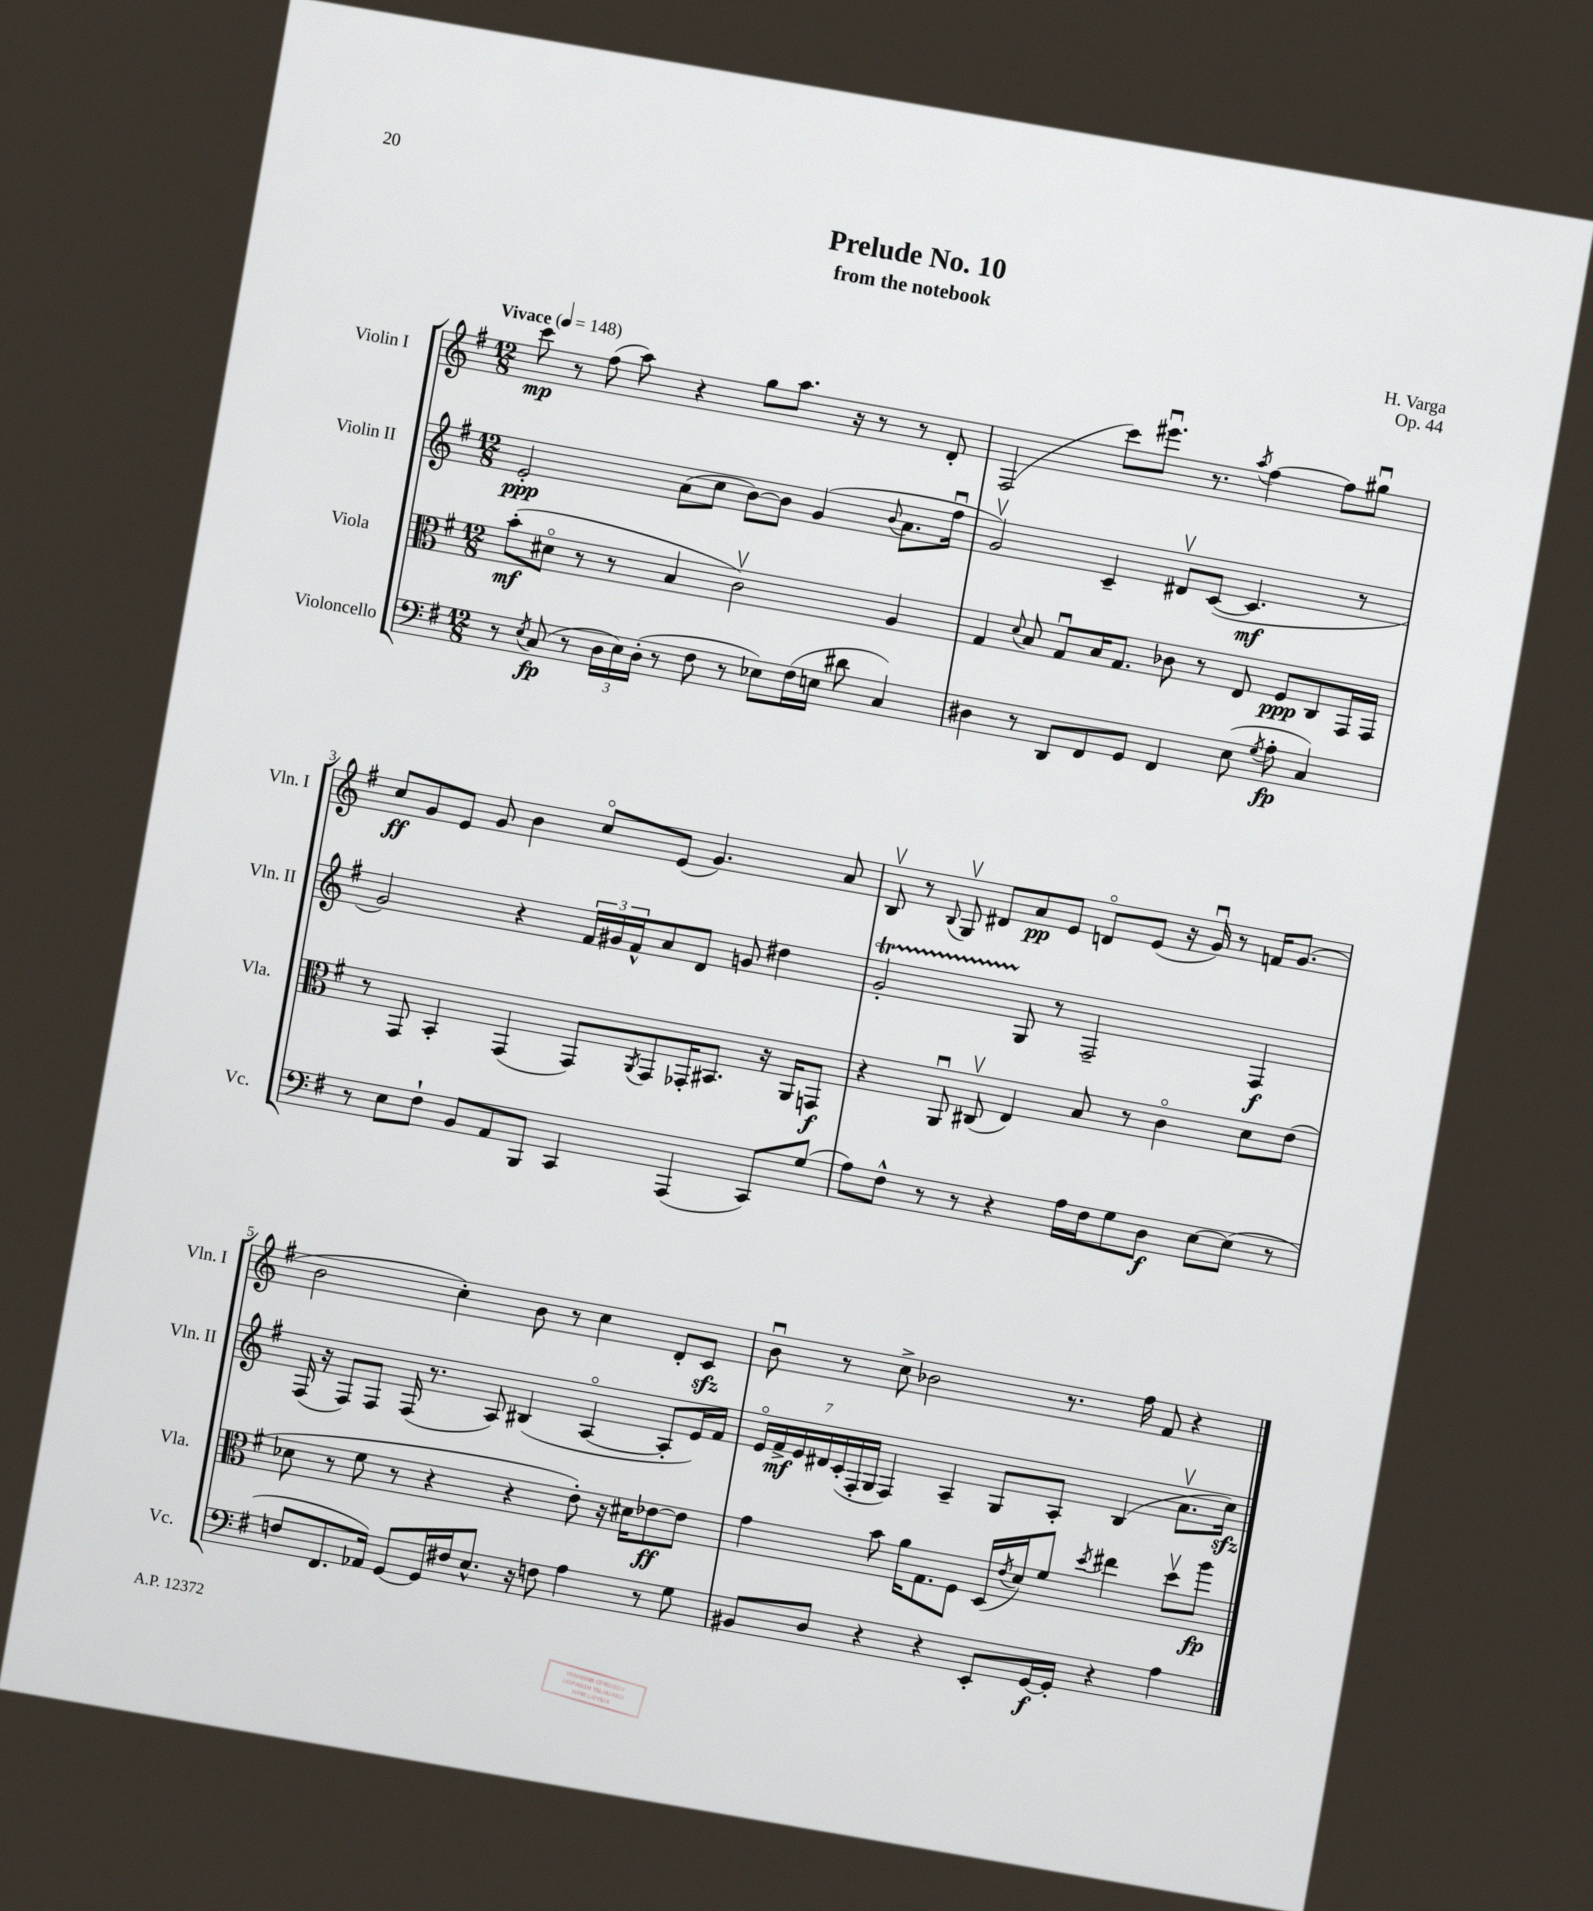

**kern	**dynam	**kern	**dynam	**kern	**dynam	**kern	**dynam
*part4	*part4	*part3	*part3	*part2	*part2	*part1	*part1
*staff4	*staff4	*staff3	*staff3	*staff2	*staff2	*staff1	*staff1
*I"Violoncello	*	*I"Viola	*	*I"Violin II	*	*I"Violin I	*
*I'Vc.	*	*I'Vla.	*	*I'Vln. II	*	*I'Vln. I	*
*clefF4	*	*clefC3	*	*clefG2	*	*clefG2	*
*k[f#]	*	*k[f#]	*	*k[f#]	*	*k[f#]	*
*M12/8	*	*M12/8	*	*M12/8	*	*M12/8	*
*MM148	*	*MM148	*	*MM148	*	*MM148	*
=1	=1	=1	=1	=1	=1	=1	=1
!	!	!	!	!	!	!LO:TX:a:B:t=Vivace	!
8r	.	(8b'\L	mf	2e'/	ppp	8ccc\	mp
8qE/	.	.	.	.	.	.	.
(8C/	fp	8d#X\J	.	.	.	8r	.
8r	.	8r	.	.	.	(8ff#\	.
24D\LL	.	8r	.	.	.	8aa\)	.
24E\)	.	.	.	.	.	.	.
(24D'\JJ	.	.	.	.	.	.	.
8r	.	4B/	.	(8a\L	.	4r	.
8F#\	.	.	.	8cc\J	.	.	.
8r	.	2cv\)	.	[8b\L)	.	8gg\L	.
8E-X\L)	.	.	.	8b\J]	.	8.aa\J	.
(16F#\L	.	.	.	(4g/	.	.	.
16En\JJ	.	.	.	.	.	16r	.
8d#X\	.	.	.	.	.	8r	.
.	.	.	.	8qqb/	.	.	.
4C/)	.	4A/	.	8.a\L	.	8r	.
.	.	.	.	.	.	8d'/	.
.	.	.	.	16ff#u\Jk	.	.	.
=2	=2	=2	=2	=2	=2	=2	=2
4D#X\	.	4G/	.	2gv/)	.	(2F#/	.
.	.	8qqd/	.	.	.	.	.
8r	.	8B/	.	.	.	.	.
8DD/L	.	8Gu/L	.	.	.	.	.
8FF#/	.	16B/K	.	4c~/	.	8ccc\L)	.
.	.	8.G/J	.	.	.	.	.
8GG/J	.	.	.	.	.	8.eee#Xu\J	.
4FF#/	.	8c-X\	.	8d#Xv/L	.	.	.
.	.	.	.	.	.	8.r	.
.	.	8r	.	([8c/J	.	.	.
.	.	.	.	.	.	8qaa/	.
(8E\	.	8E/	.	4.c/]	mf	[4ff#\	.
8qG/	.	.	.	.	.	.	.
8A'\	fp	8F#/L	ppp	.	.	.	.
4C/)	.	8C/	.	.	.	8ff#\L]	.
.	.	16GG/L	.	8r	.	8gg#Xu\J	.
.	.	16GG/JJ	.	.	.	.	.
!!LO:LB:g=z
=3	=3	=3	=3	=3	=3	=3	=3
8r	.	8r	.	2g/)	.	8cc/L	ff
8E\L	.	8GG/	.	.	.	8g/	.
8F#`\J	.	4BB'/	.	.	.	8e/J	.
8BB/L	.	.	.	.	.	8g/	.
8AA/	.	(4GG/	.	4r	.	4b\	.
8BBB/J	.	.	.	.	.	.	.
4CC/	.	8GG/L)	.	24f#/LL	.	8cc/L	.
.	.	.	.	24g#X/	.	.	.
.	.	.	.	24f#^^/J	.	.	.
.	.	8qAA/	.	.	.	.	.
.	.	8GG/	.	8a/	.	(8e/J	.
(4AAA/	.	16GG-X'/K	.	8d/J	.	4.g/)	.
.	.	8.BB#X/J	.	.	.	.	.
.	.	.	.	8gn/	.	.	.
8CC/L)	.	16r	.	4dd#X\	.	.	.
.	.	16AA/KL	.	.	.	.	.
(8G/J	.	8GGn/J	f	.	.	8a/	.
=4	=4	=4	=4	=4	=4	=4	=4
8A\L)	.	4r	.	2gT'/	.	8Bv/	.
8F#^^\J	.	.	.	.	.	8r	.
.	.	.	.	.	.	8qqB/	.
8r	.	8AAu/	.	.	.	8Gv/	.
8r	.	(8C#Xv/	.	.	.	8d#X/L	.
4r	.	4E/)	.	8G/	.	8a/	pp
.	.	.	.	8r	.	8e/J	.
16A\LL	.	8B/	.	2F#~/	.	8dn/L	.
16F#\J	.	.	.	.	.	.	.
8G\	.	8r	.	.	.	(8e/J	.
8D\J	f	4c\	.	.	.	16r	.
.	.	.	.	.	.	16gu/)	.
[8E\L	.	.	.	.	.	8r	.
(8E\J]	.	8d\L	.	4F#/	f	16fn/KL	.
.	.	.	.	.	.	(8.g/J	.
8r	.	(8e\J	.	.	.	.	.
!!LO:LB:g=z
=5	=5	=5	=5	=5	=5	=5	=5
8Fn/L	.	8d-X\	.	(16F#/	.	2b\	.
.	.	.	.	16r	.	.	.
8.FF#/	.	8r	.	8F#/L)	.	.	.
.	.	8f#\	.	8F#/J	.	.	.
16AA-X/Jk)	.	.	.	.	.	.	.
[8GG/L	.	8r	.	(16F#/	.	.	.
.	.	.	.	8.r	.	.	.
16GG/L]	.	4r	.	.	.	4cc'\)	.
16F#X/J	.	.	.	.	.	.	.
8.E^^/J	.	.	.	8A/)	.	.	.
.	.	4r	.	(4B#X/	.	8b\	.
16r	.	.	.	.	.	.	.
8Fn\	.	.	.	.	.	8r	.
4A\	.	8e'\)	.	[4A/	.	4cc\	.
.	.	16r	.	.	.	.	.
.	.	16d#X\KL	.	.	.	.	.
8r	.	[8e-X\	ff	8A'/L]	.	8d'/L	.
8G\	.	8e-\J]	.	16e/L)	.	8czz/J	.
.	.	.	.	16f#/JJ	.	.	.
=6	=6	=6	=6	=6	=6	=6	=6
8BB#X/L	.	4g\	.	28e/LL	.	8bu\	.
.	.	.	.	28f#^/	mf	.	.
.	.	.	.	28e/	.	.	.
.	.	.	.	28d#X/	.	.	.
8D/J	.	.	.	.	.	8r	.
.	.	.	.	(28c'/	.	.	.
.	.	.	.	28F#'/	.	.	.
.	.	.	.	28G/JJ	.	.	.
4r	.	8b\	.	4F#/)	.	8cc^\	.
.	.	16a\KL	.	.	.	2b-X\	.
.	.	8.G\	.	.	.	.	.
4r	.	.	.	4A~/	.	.	.
.	.	8F#\J	.	.	.	.	.
8EE'/L	.	(16D/LL	.	8G/L	.	.	.
.	.	8qe/	.	.	.	.	.
.	.	16d/J)	.	.	.	.	.
[16GG/L	f	8f#/J	.	8A'/J	.	8.r	.
16GG'/JJ]	.	.	.	.	.	.	.
.	.	8qdd/	.	.	.	.	.
4r	.	4ee#X\	.	(4B/	.	.	.
.	.	.	.	.	.	16ff#\	.
.	.	.	.	.	.	8f#/	.
4A\	.	8ddv\L	.	8.av\L	.	4r	.
.	.	8aa\J	fp	.	.	.	.
.	.	.	.	16cczz\Jk)	.	.	.
==	==	==	==	==	==	==	==
*-	*-	*-	*-	*-	*-	*-	*-
